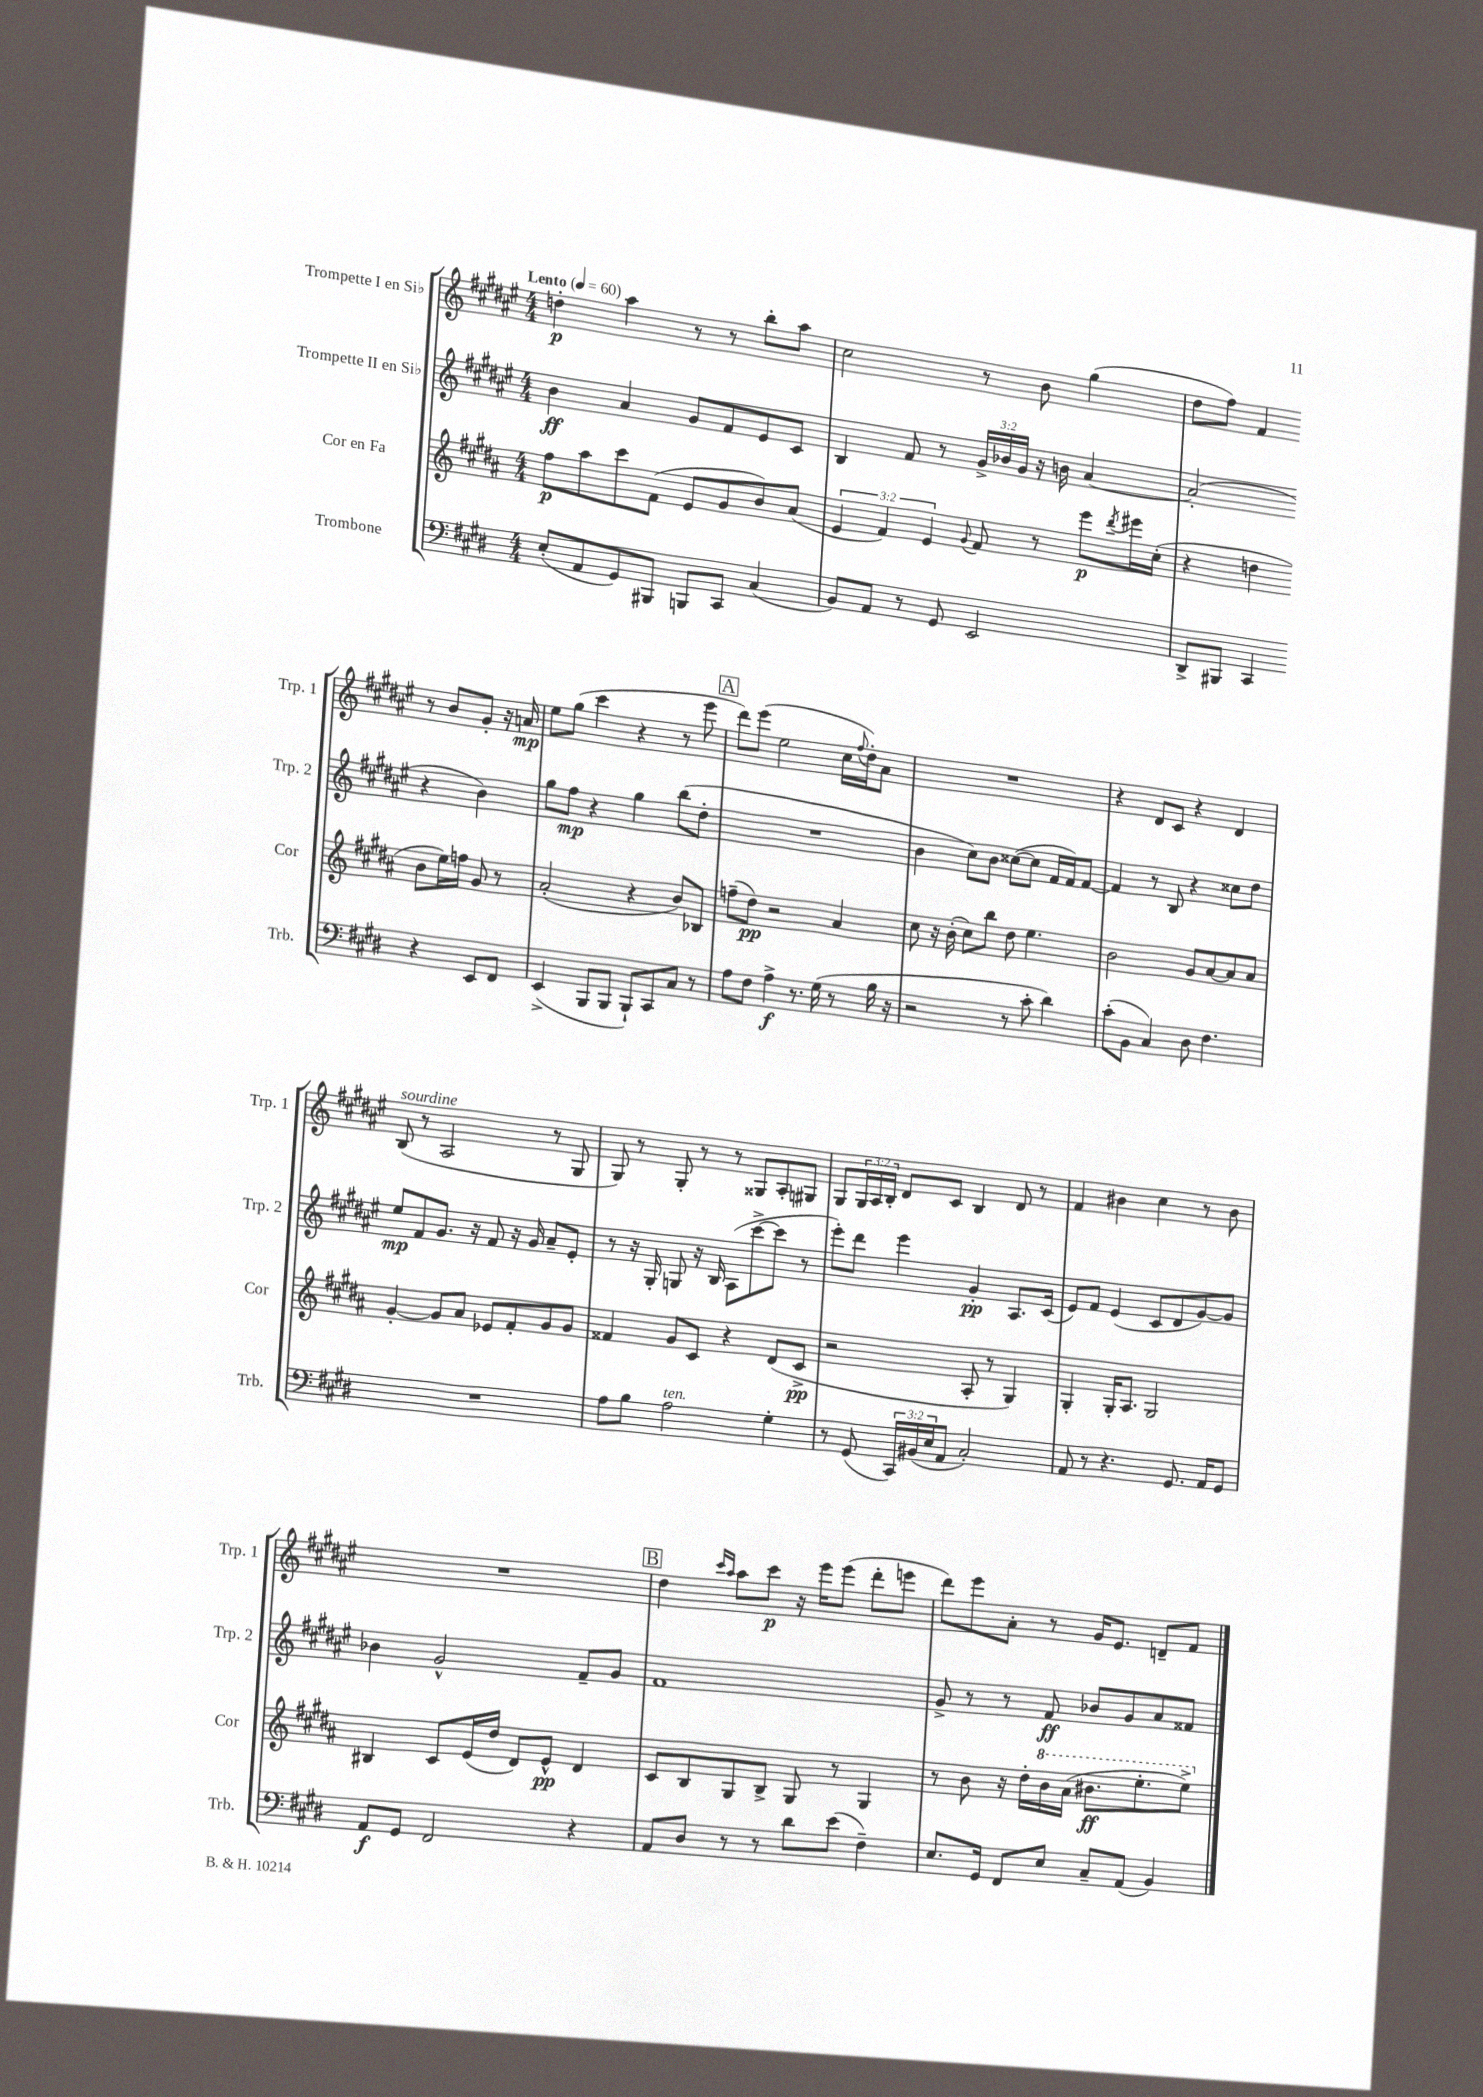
<<
\new StaffGroup <<
\new Staff = "s0" \with { instrumentName = "Trompette I en Sib" shortInstrumentName = "Trp. 1" } {
    \clef treble \key fis \major \numericTimeSignature \time 4/4 \override Staff.TupletNumber.text = #tuplet-number::calc-fraction-text \tempo "Lento" 4 = 60
    d''4-.\p ais''4 r8 r8 b''8-. ais''8 |
    cis''2 r8 b'8 gis''4( |
    dis''8 fis''8) fis'4 r8 b'8 gis'8-. r16 a'16\mp |
    eis''8 gis''8( cis'''4 r4 r8 eis'''8 |
    \mark \markup { \box "A" } dis'''8) eis'''8( eis''2 cis''16 \appoggiatura { fis''8 } dis''16-.) ais'8 |
    R1 |
    r4 dis'8 cis'8 r4 dis'4 |
    b8^\markup { \italic "sourdine" }( r8 ais2 r8 gis8 |
    gis8) r8 gis8-. r8 r8 gisis8 ais8-. gis8 |
    gis8 \tuplet 3/2 { gis16 ais16 b16-. } dis'8 cis'8 b4 dis'8 r8 |
    fis'4 bis'4 cis''4 r8 bis'8 |
    R1 |
    \mark \markup { \box "B" } dis''4 \grace { cis'''16 ais''16 } ais''8 cis'''8\p r16 eis'''16 eis'''8( dis'''8-. e'''8 |
    dis'''8) eis'''8 ais'8-. r8 gis'16 eis'8. d'8-- fis'8 \bar "|." |
}
\new Staff = "s1" \with { instrumentName = "Trompette II en Sib" shortInstrumentName = "Trp. 2" } {
    \clef treble \key fis \major \numericTimeSignature \time 4/4 \override Staff.TupletNumber.text = #tuplet-number::calc-fraction-text
    b'4\ff ais'4 gis'8 fis'8 eis'8 cis'8 |
    b4 fis'8 r8 \tuplet 3/2 { gis'16-> bes'16 gis'16 } r16 b'16 ais'4~ |
    ais'2-.( r4 b'4) |
    gis''8 fis''8\mp r4 gis''4 b''8( dis''8-. |
    \mark \markup { \box "A" } R1 |
    b'4 cis''8) b'8 cisis''8~( cisis''8 fis'16 fis'16) fis'8~ |
    fis'4 r8 b8 r4 cisis''8 dis''8 |
    eis''8\mp fis'8 gis'8. r16 fis'8 r16 gis'16 ais'8-- eis'8-. |
    r8 r16 gis16-. g8 r16 b16 ais8( cis'''8~-> cis'''8 r8 |
    eis'''8-.) dis'''8 eis'''4 gis'4-.\pp ais8. cis'16( |
    eis'8) fis'8 eis'4( cis'8 dis'8 gis'8~) gis'8 |
    bes'4 gis'2-^ fis'8-- gis'8 |
    \mark \markup { \box "B" } fis'1 |
    gis'8-> r8 r8 fis'8\ff bes'8 gis'8 ais'8 fisis'8 \bar "|." |
}
\new Staff = "s2" \with { instrumentName = "Cor en Fa" shortInstrumentName = "Cor" } {
    \clef treble \key b \major \numericTimeSignature \time 4/4 \override Staff.TupletNumber.text = #tuplet-number::calc-fraction-text
    fis''8\p ais''8 cis'''8 fis'8( e'8 gis'8 b'8) ais'8( |
    \tuplet 3/2 { e'4 fis'4) e'4 } \appoggiatura { gis'8 } fis'8 r8 e'''8\p \acciaccatura { dis'''8 } eis'''16 cis''16-.( |
    r4 d''4 b'8 e''16) f''16 gis'8 r8 |
    ais'2-.( r4 b'8) bes8 |
    \mark \markup { \box "A" } f''8--( dis''8\pp) r2 ais'4 |
    cis''8 r16 b'16-.( cis''8) b''8 dis''8 e''4. |
    b'2 gis'8 ais'8~ ais'8 ais'8 |
    gis'4~-. gis'8 ais'8 ees'8 fis'8-. gis'8 gis'8 |
    fisis'4 gis'8 cis'8 r4 dis'8( cis'8->\pp |
    r2 ais8-. r8 gis4) |
    gis4-. gis16-. ais8. gis2 |
    bis4 cis'8 e'16( dis''16 dis'8) e'8-^\pp dis'4 |
    \mark \markup { \box "B" } cis'8 b8 gis8 b8-> gis8 r8 gis4 |
    r8 b'8 r16 dis''16-. \ottava #1 b''16 ais''16( bis''8.\ff e'''8.-. e'''8->) \ottava #0 \bar "|." |
}
\new Staff = "s3" \with { instrumentName = "Trombone" shortInstrumentName = "Trb." } {
    \clef bass \key e \major \numericTimeSignature \time 4/4 \override Staff.TupletNumber.text = #tuplet-number::calc-fraction-text
    e8-.( a,8 gis,8) bis,,8 b,,8 cis,8 cis4( |
    b,8) a,8 r8 gis,8 e,2 |
    dis,8-> bis,,8 cis,4 r4 e,8 fis,8 |
    e,4->( b,,8 b,,8 b,,8-!) cis,8 cis8 r8 |
    \mark \markup { \box "A" } a8 fis8 a4->\f r8. gis16( r8 b16 r16 |
    r2 r8 cis'8-. dis'4) |
    cis'8-.( b,8 cis4) dis8 fis4. |
    R1 |
    a8 b8 a2^\markup { \italic "ten." } gis4-. |
    r8 gis,8( \tuplet 3/2 { cis,16) bis,16( e16 } a,8 cis2-.) |
    a,8 r8 r4. gis,8. a,16 gis,8 |
    a,8\f gis,8 fis,2 r4 |
    \mark \markup { \box "B" } a,8 dis8 r8 r8 dis'8 e'8( fis4--) |
    e8. gis,16 fis,8 e8 cis8-- a,8( b,4) \bar "|." |
}
>>
>>
\layout { \context { \Score \remove "Bar_number_engraver" } }
